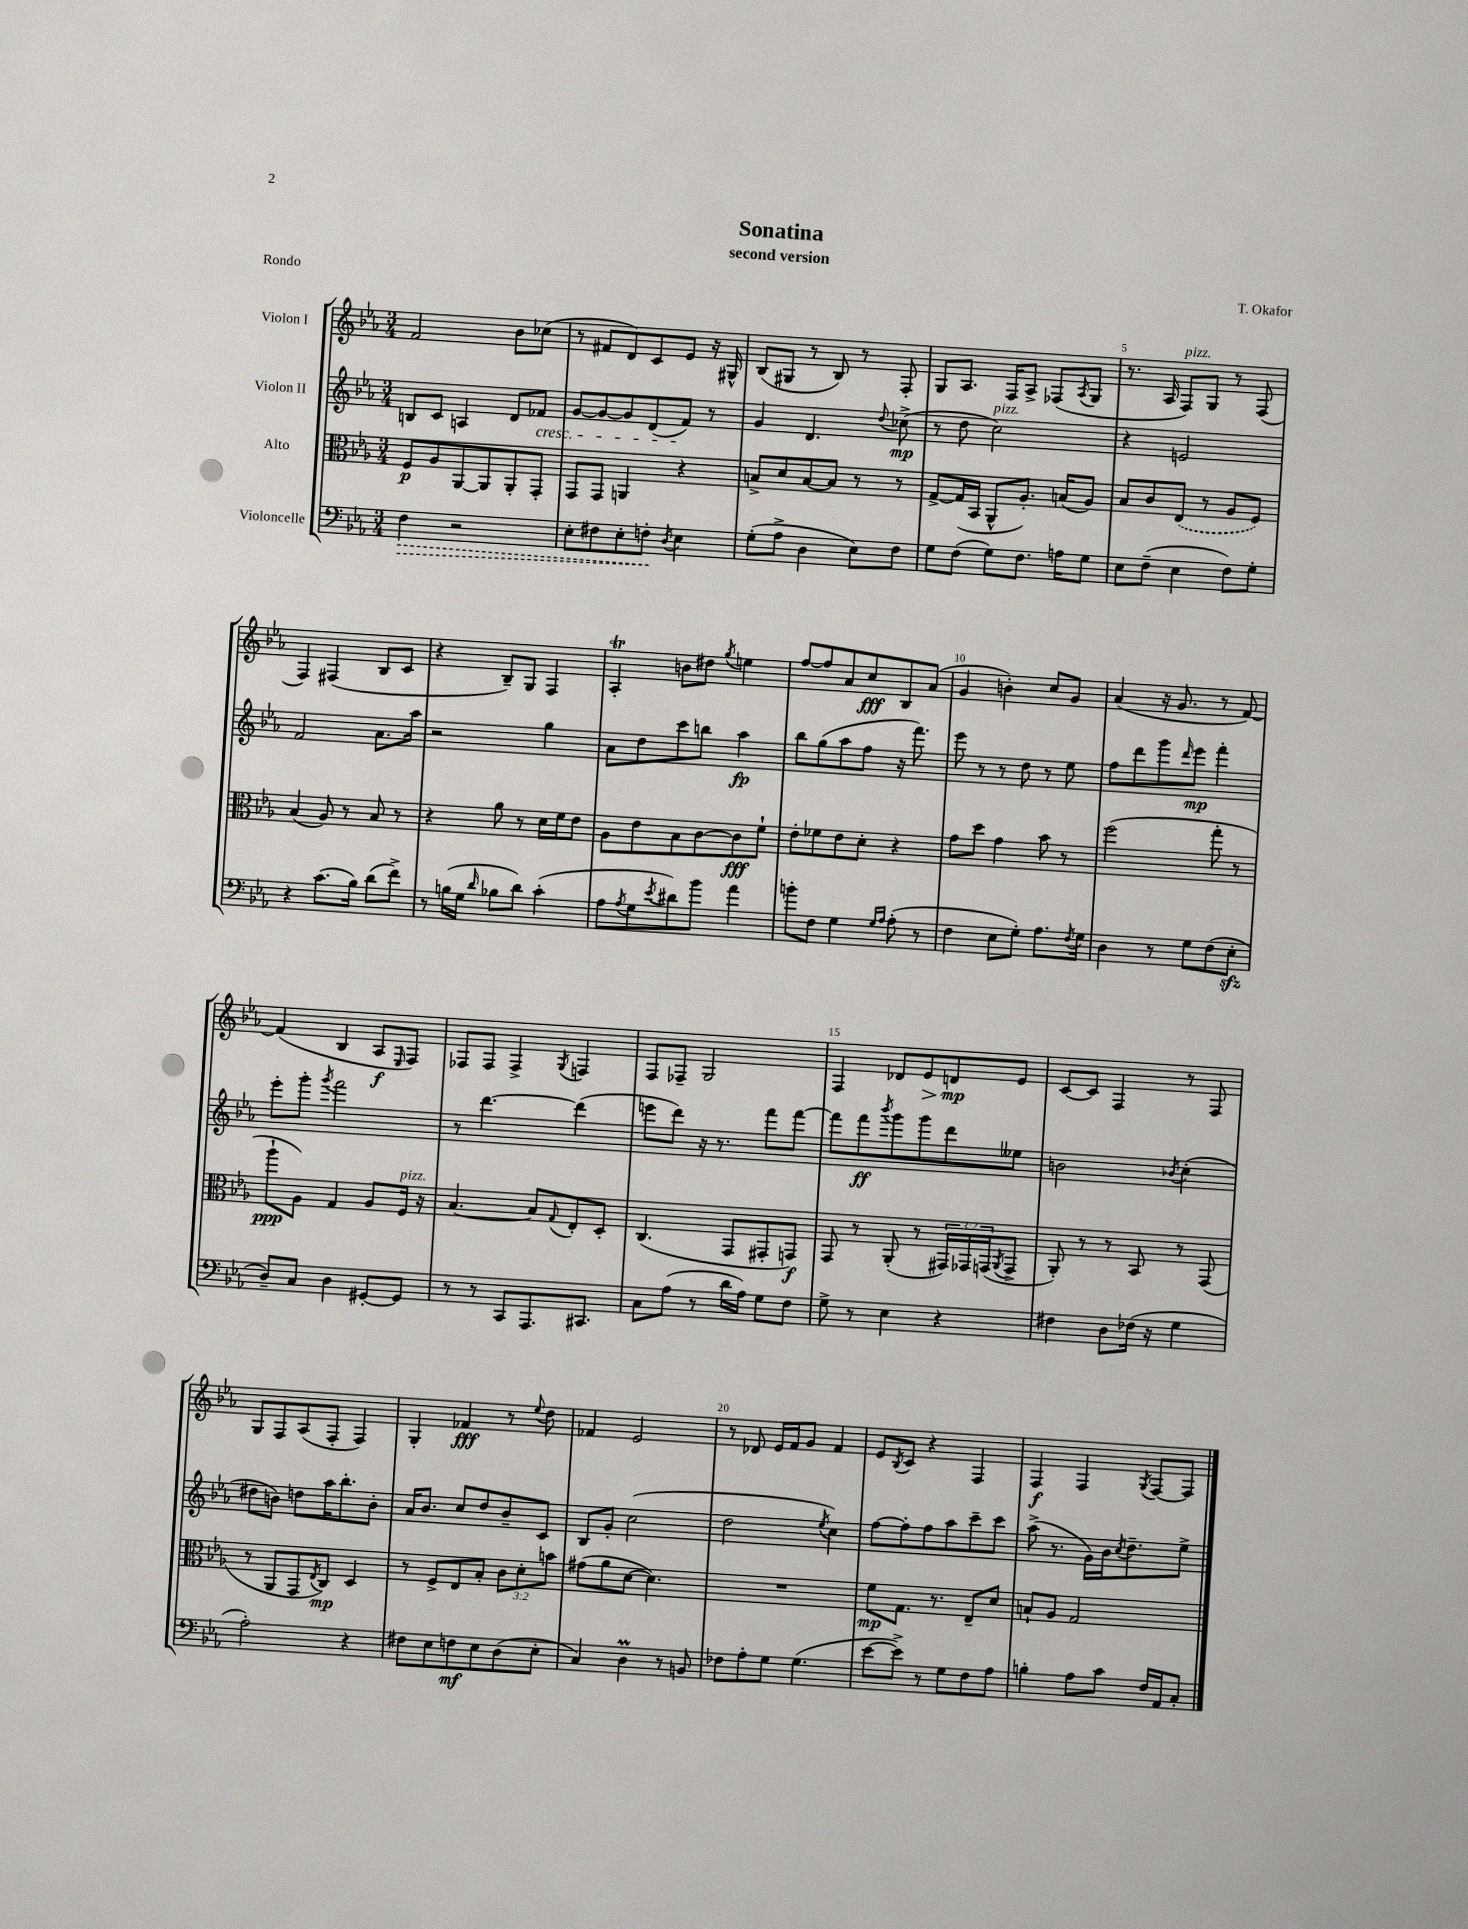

**kern	**dynam	**kern	**dynam	**kern	**dynam	**kern	**dynam
*part4	*part4	*part3	*part3	*part2	*part2	*part1	*part1
*staff4	*staff4	*staff3	*staff3	*staff2	*staff2	*staff1	*staff1
*I"Violoncelle	*	*I"Alto	*	*I"Violon II	*	*I"Violon I	*
*clefF4	*	*clefC3	*	*clefG2	*	*clefG2	*
*k[b-e-a-]	*	*k[b-e-a-]	*	*k[b-e-a-]	*	*k[b-e-a-]	*
*M3/4	*	*M3/4	*	*M3/4	*	*M3/4	*
=1	=1	=1	=1	=1	=1	=1	=1
!	!LO:HP:b	!	!	!	!	!	!
4F\	>	8F/L	p	8Bn/L	.	2f/	.
.	.	8A-/	.	8c/J	.	.	.
2r	.	[8AA-/	.	4An/	.	.	.
.	.	8AA-/]	.	.	.	.	.
.	.	8AA-'/	.	8d/L	.	8b-\L	.
!	!	!	!	!LO:TX:b:i:t=cresc.	!	!	!
.	.	8GG'/J	.	8f-X/J	.	(8cc-X\J	.
=2	=2	=2	=2	=2	=2	=2	=2
8E-'\L	.	8GG/L	.	[8g/L	.	8r	.
8F#X\	.	8GG/J	.	8g/_	.	8f#X/L	.
8E-'\	.	4AAn/	.	8g/]	.	8d/)	.
8Fn'\J	.	.	.	(8d/	.	8c/	.
8qD/	.	.	.	.	.	.	.
4E-\	]	4r	.	8f/J)	.	8e-/J	.
.	.	.	.	8r	.	16r	.
.	.	.	.	.	.	16G#X^^/	.
=3	=3	=3	=3	=3	=3	=3	=3
(8G'\L	.	8Bn^/L	.	4g/	.	(8B-/L	.
8A-^\J	.	8d/	.	.	.	8G#X/J	.
4D\	.	[8B/	.	4.d/	.	8r	.
.	.	8B/J]	.	.	.	8B-/)	.
8E-\L)	.	8r	.	.	.	8r	.
.	.	.	.	8qqdd/	.	.	.
8F\J	.	8r	.	(8cc-X^\	mp	8F'/	.
=4	=4	=4	=4	=4	=4	=4	=4
8G\L	.	[8G^/L	.	8r	.	8G/L	.
(8F\J	.	(16G/L]	.	8dd\	.	8.A-/J	.
.	.	16BB-/JJ	.	.	.	.	.
!	!	!	!	!LO:TX:a:i:t=pizz.	!	!	!
8G\L)	.	8AA-^^/L	.	2cc\)	.	.	.
.	.	.	.	.	.	16F/KL	.
8.F\J	.	8.A-'/J)	.	.	.	8A-^/J	.
.	.	.	.	.	.	(8F-X/L	.
16An\KL	.	(16Bn/KL	.	.	.	.	.
.	.	.	.	.	.	8qA-/	.
8G\J	.	8A-/J)	.	.	.	8G/J	.
=5	=5	=5	=5	=5	=5	=5	=5
8E-\L	.	8B-/L	.	4r	.	8.r	.
(8F~\J	.	8c/	.	.	.	.	.
.	.	.	.	.	.	16A-/	.
!	!	!	!	!	!	!LO:TX:a:i:t=pizz.	!
4E-\	.	(8E-/J	.	2en/	.	8F/L)	.
.	.	8r	.	.	.	8G/J	.
8F\L)	.	8A-/L	.	.	.	8r	.
8G'\J	.	8F/J)	.	.	.	(8F/	.
!!LO:LB:g=z
=6	=6	=6	=6	=6	=6	=6	=6
4r	.	(4B-/	.	2f/	.	4F/)	.
(8.c\L	.	8A-/)	.	.	.	(4F#X/	.
.	.	8r	.	.	.	.	.
16B-\Jk)	.	.	.	.	.	.	.
(8d\L	.	8B-/	.	8.a-\L	.	8B-/L	.
8f^\J)	.	8r	.	.	.	8c/J	.
.	.	.	.	16aa-\Jk	.	.	.
=7	=7	=7	=7	=7	=7	=7	=7
8r	.	4r	.	2r	.	4r	.
(16Bn\LL	.	.	.	.	.	.	.
16G\JJ	.	.	.	.	.	.	.
16qqd/	.	.	.	.	.	.	.
8B-X\L	.	8a-\	.	.	.	8B-~/L)	.
8d\J)	.	8r	.	.	.	8G/J	.
(4c'\	.	16d\LL	.	4gg\	.	4F/	.
.	.	16f\J	.	.	.	.	.
.	.	8e-\J	.	.	.	.	.
=8	=8	=8	=8	=8	=8	=8	=8
8A-\L	.	8A-\L	.	8a-\L	.	4A-T'/	.
8qA-/	.	.	.	.	.	.	.
8G\	.	8e-\	.	8dd\	.	.	.
8qe-/	.	.	.	.	.	.	.
8d#X\)	.	8B-\	.	8ccc\	.	8bn\L	.
8b-\J	.	[8c\	.	8bbn\J	.	8dd#X\J	.
.	.	.	.	.	.	8qgg/	.
4a-\	.	8c\]	fff	4aa-\	fp	4een\	.
.	.	8f`\J	.	.	.	.	.
=9	=9	=9	=9	=9	=9	=9	=9
8bn'\L	.	8e-'\L	.	8bb-\L	.	[8ff/L	.
8F\J	.	8f-X\	.	(8gg\	.	8ff/]	.
4G\	.	8e-\	.	8aa-\	.	8a-/	.
.	.	8d'\J	.	8ff\J	.	8cc/	fff
16qqG/LL	.	.	.	.	.	.	.
16qqA-/JJ	.	.	.	.	.	.	.
(8A-'\	.	4r	.	16r	.	8B-/	.
.	.	.	.	8.fff\)	.	.	.
8r	.	.	.	.	.	(8a-/J	.
=10	=10	=10	=10	=10	=10	=10	=10
4F\	.	8g\L	.	8eee-\	.	4g/	.
.	.	8dd\J	.	8r	.	.	.
8E-\L	.	4g\	.	8r	.	4bn'\)	.
8G'\J)	.	.	.	8dd\	.	.	.
8.A-\L	.	8b-\	.	8r	.	8cc/L	.
.	.	8r	.	8ee-\	.	8g/J	.
8qF/	.	.	.	.	.	.	.
16G\Jk	.	.	.	.	.	.	.
=11	=11	=11	=11	=11	=11	=11	=11
4D\	.	(2ff\	.	8ff\L	.	(4a-/	.
.	.	.	.	8ddd\	.	.	.
8r	.	.	.	8ggg\	.	16r	.
.	.	.	.	.	.	8.g/	.
.	.	.	.	16qqddd/	.	.	.
8G\L	.	.	.	8eee-\J	mp	.	.
(8F\	.	8gg'\	.	4fff'\	.	8r	.
8E-zz'\J	.	8r	.	.	.	[8f/)	.
!!LO:LB:g=z
=12	=12	=12	=12	=12	=12	=12	=12
8D~/L)	.	8aa-`\L	ppp	8eee-'\L	.	(4f/]	.
8C/J	.	8A-\J)	.	8ggg'\J	.	.	.
.	.	.	.	8qggg/	.	.	.
4D\	.	4G/	.	2fff\	.	4B-/	.
[8GG#X'/L	.	8A-/L	.	.	.	8A-/L	f
.	.	.	.	.	.	16qqE-/	.
!	!	!LO:TX:a:i:t=pizz.	!	!	!	!	!
8GG#/J]	.	16F/Jk	.	.	.	8F/J)	.
.	.	16r	.	.	.	.	.
=13	=13	=13	=13	=13	=13	=13	=13
8r	.	[4.B-/	.	8r	.	8F-X/L	.
8r	.	.	.	[4.ddd\	.	8F-/J	.
8CC/L	.	.	.	.	.	4F-^/	.
8.AAA-/	.	8B-/L]	.	.	.	.	.
.	.	8qqG/	.	.	.	8qG/	.
.	.	8E-'/	.	(4ddd\]	.	4Fn/	.
8.CC#X/J	.	.	.	.	.	.	.
.	.	8D'/J	.	.	.	.	.
=14	=14	=14	=14	=14	=14	=14	=14
8C\L	.	(4.C/	.	8eeen\L	.	8F/L	.
(8A-\J	.	.	.	8ddd\J)	.	8F-X~/J	.
8r	.	.	.	16r	.	2G/	.
.	.	.	.	8.r	.	.	.
16d\LL	.	8GG/L	.	.	.	.	.
16A-\JJ)	.	.	.	.	.	.	.
8G\L	.	8GG#X'/	.	8fff\L	.	.	.
8F\J	.	8GGn/J)	f	[8fff\J	.	.	.
=15	=15	=15	=15	=15	=15	=15	=15
8G^\	.	8GG/	.	8fff\L]	.	4F/	.
8r	.	8r	.	8fff\	ff	.	.
.	.	.	.	8qbbb-/	.	.	.
4E-\	.	(8AA-'/	.	8ggg\	.	8d-X/L	.
!	!	!	!	!	!	!	!LO:HP:b
.	.	8r	.	8ggg\	.	8e-/	>
4r	.	24GG#X/LL)	.	8ddd\	.	8dn/	mp
.	.	24GG-X/	.	.	.	.	.
.	.	(24GGn/J	.	.	.	.	.
.	.	8qAA-/	.	.	.	.	.
.	.	8GG^/J	.	8ee--X\J	.	8e-/J	]
=16	=16	=16	=16	=16	=16	=16	=16
4F#X\	.	8AA-'/)	.	2bn\	.	[8c/L	.
.	.	8r	.	.	.	8c/J]	.
8D\L	.	8r	.	.	.	4F/	.
(16F-X\Jk	.	8BB-/	.	.	.	.	.
16r	.	.	.	.	.	.	.
.	.	.	.	8qb-X/	.	.	.
4G\	.	8r	.	(4cc'\	.	8r	.
.	.	(8GG/	.	.	.	8F/	.
!!LO:LB:g=z
=17	=17	=17	=17	=17	=17	=17	=17
2A-'\)	.	8r	.	8dd#X\L	.	8G/L	.
.	.	8AA-/L	.	8bn\J)	.	8F/	.
.	.	8GG/	.	8ddn\L	.	(8A-/	.
.	.	8qE-/	.	.	.	.	.
.	.	8C/J)	mp	16aa-\K	.	8F'/J	.
.	.	.	.	8.bb-'\	.	.	.
4r	.	4D/	.	.	.	4F/)	.
.	.	.	.	8b'\J	.	.	.
=18	=18	=18	=18	=18	=18	=18	=18
8F#X\L	.	8r	.	16a-/KL	.	4G'/	.
.	.	.	.	8.b-/J	.	.	.
8E-\	.	8F^/L	.	.	.	.	.
8Fn\	mf	8E-/	.	8cc/L	.	4f-X/	fff
8E-\	.	8B-'/J	.	8dd/	.	.	.
(8D\	.	12c\L	.	8b-~/	.	8r	.
.	.	12d'\	.	.	.	.	.
.	.	.	.	.	.	8qqee-/	.
8E-'\J	.	.	.	8c/J	.	8dd\	.
.	.	12bn\J	.	.	.	.	.
=19	=19	=19	=19	=19	=19	=19	=19
4C/)	.	(8g#X\L	.	8B-/L	.	4f-X/	.
.	.	8a-\	.	8g'/J	.	.	.
4Dm\	.	[8d\J	.	(2cc\	.	2e-/	.
.	.	4.d\])	.	.	.	.	.
8r	.	.	.	.	.	.	.
8BBn/	.	.	.	.	.	.	.
=20	=20	=20	=20	=20	=20	=20	=20
8F-X\L	.	2.r	.	2dd\	.	8r	.
8A-'\	.	.	.	.	.	8d-X/	.
8G\J	.	.	.	.	.	16e-/LL	.
.	.	.	.	.	.	16f/J	.
(4.G\	.	.	.	.	.	8g/J	.
.	.	.	.	8qee-/	.	.	.
.	.	.	.	4cc\)	.	4f/	.
=21	=21	=21	=21	=21	=21	=21	=21
[8e-\L	.	8f\L	mp	[8ff\L	.	8e-/L	.
.	.	.	.	.	.	8qB-/	.
8e-^\J])	.	8.G\J	.	8ff'\]	.	8c/J	.
8r	.	.	.	8ff\	.	4r	.
.	.	8.r	.	.	.	.	.
8G\L	.	.	.	8aa-\	.	.	.
8F\	.	8E-~/L	.	8ccc~\	.	4F/	.
8A-\J	.	8d/J	.	8ccc\J	.	.	.
=22	=22	=22	=22	=22	=22	=22	=22
4Bn'\	.	8Bn`/L	.	(8aa-^\	.	4F/	f
.	.	8A-/J	.	8.r	.	.	.
8A-\L	.	2G/	.	.	.	4F/	.
.	.	.	.	16g\LL)	.	.	.
8c\J	.	.	.	16b-\J	.	.	.
.	.	.	.	8qcc/	.	.	.
.	.	.	.	8.dd~\	.	.	.
.	.	.	.	.	.	8qG/	.
16F/LL	.	.	.	.	.	[8F/L	.
16AA-/J	.	.	.	.	.	.	.
8C'/J	.	.	.	8ee-^\J	.	8F/J]	.
==	==	==	==	==	==	==	==
*-	*-	*-	*-	*-	*-	*-	*-
